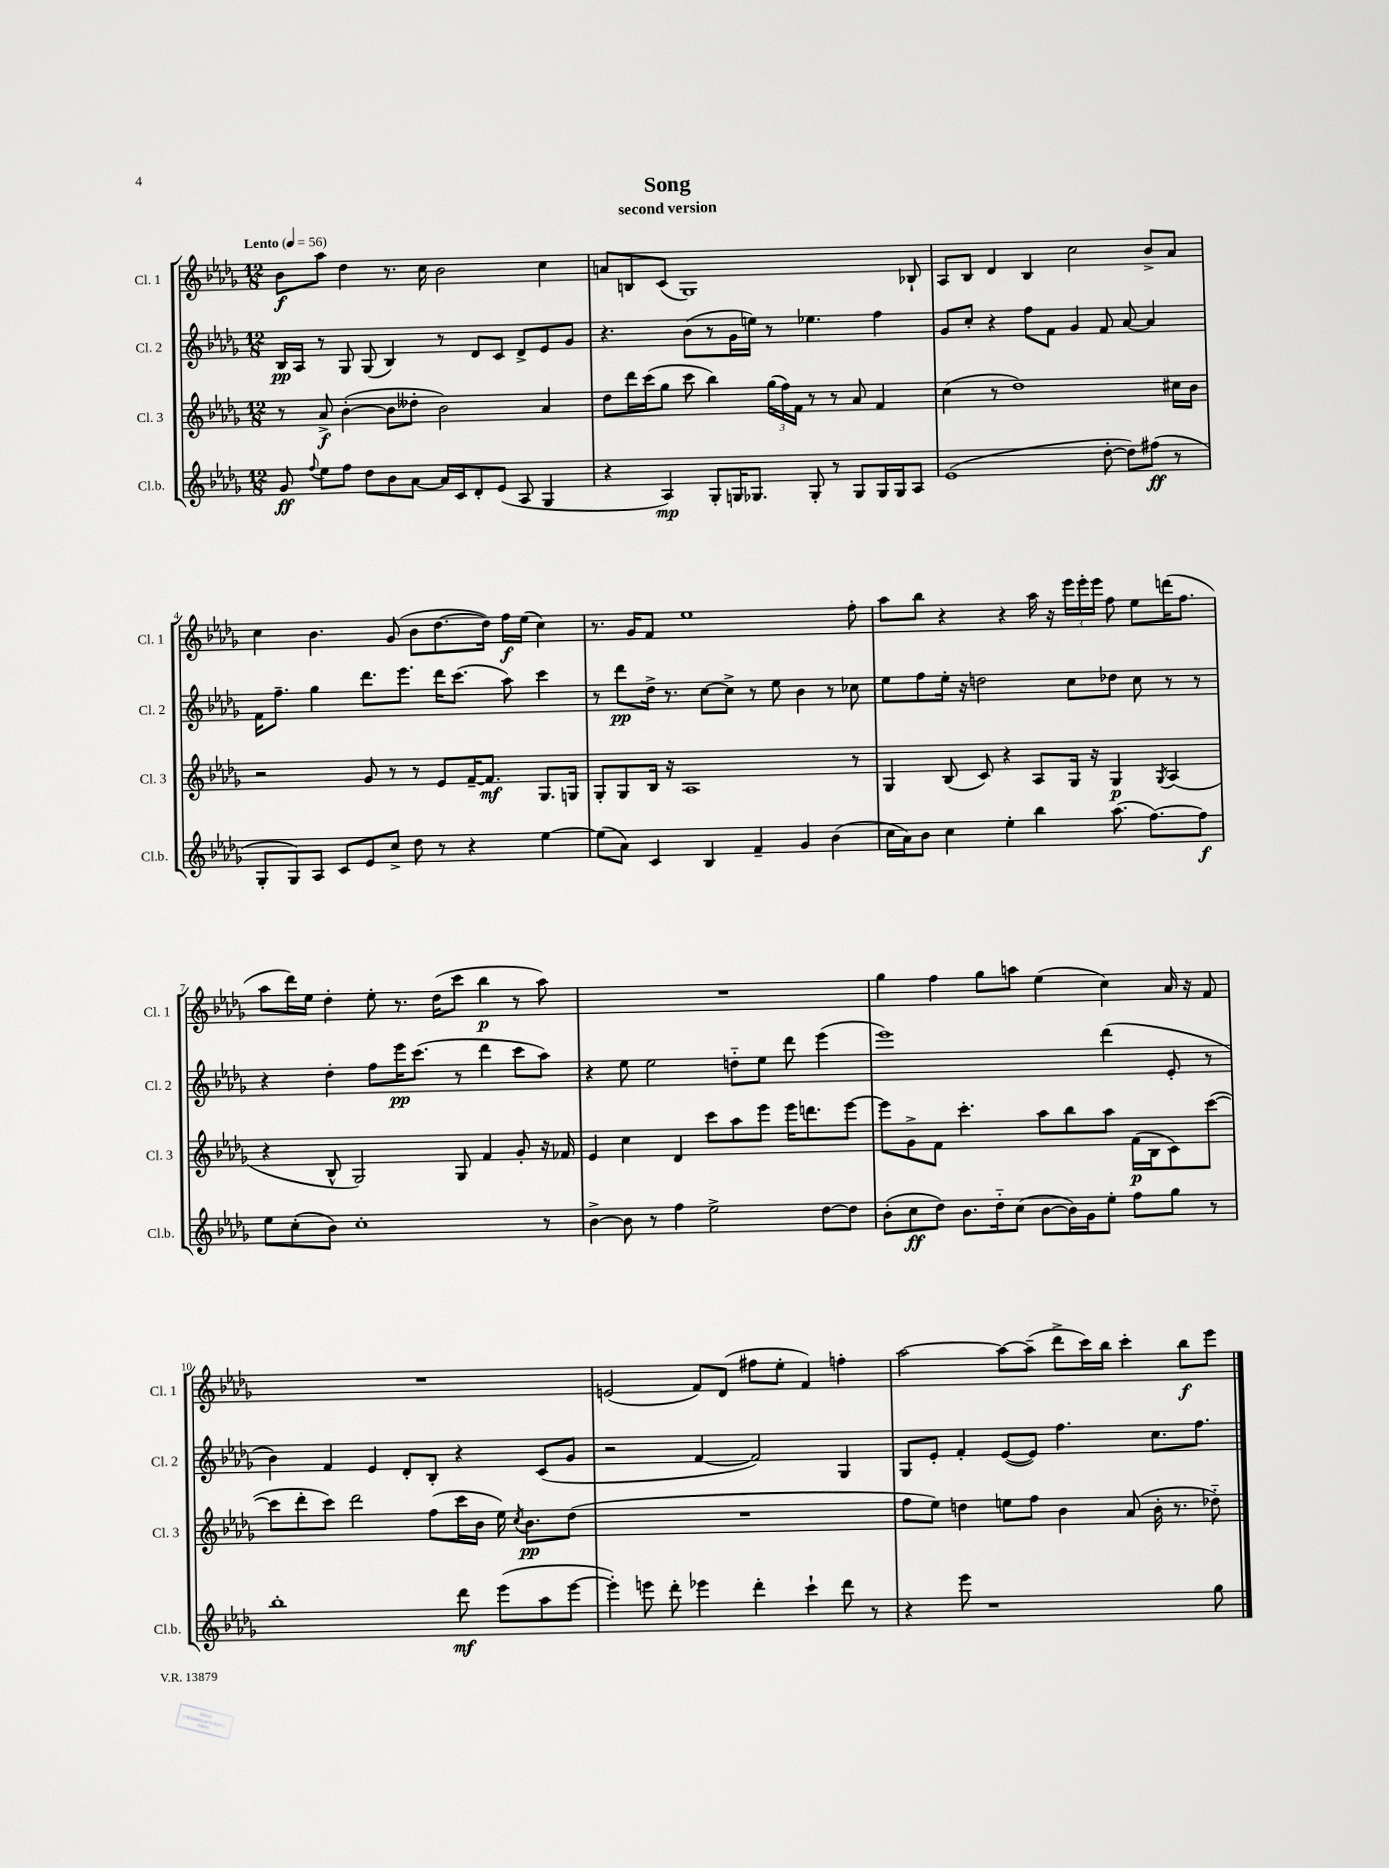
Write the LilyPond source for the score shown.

\header { title = "Song" subtitle = "second version" }
<<
\new StaffGroup <<
\new Staff = "s0" \with { instrumentName = "Cl. 1" shortInstrumentName = "Cl. 1" } {
    \clef treble \key des \major \numericTimeSignature \time 12/8 \tempo "Lento" 4 = 56
    \autoBeamOff bes'8[\f aes''8] des''4 r8. c''16 bes'2 c''4 |
    a'8[ b8 c'8]( ges1) bes8-! |
    aes8[ bes8] des'4 bes4 c''2 bes'8[-> aes'8] |
    c''4 bes'4. ges'8( bes'8[ des''8.~ des''16]) f''16[\f ees''16]( c''4) |
    r8. ges'16[ f'8] ees''1 f''8-. |
    aes''8[ bes''8] r4 r4 aes''16 r16 \tuplet 3/2 { ees'''16[ ees'''16-. ees'''16] } f''8 ees''8[ d'''16( f''8.] |
    aes''8[ des'''16) ees''16] des''4-. ees''8-. r8. des''16[( c'''8] bes''4\p r8 aes''8) |
    R1. |
    ges''4 f''4 ges''8[ a''8] ees''4( c''4) aes'16 r16 f'8 |
    R1. |
    e'2( f'8[) des'8]( fis''8[ ees''8]-. f'4) f''4-. |
    aes''2~ aes''8[~ aes''8]--( des'''8[-> c'''16) bes''16] c'''4-. bes''8[\f ees'''8] \bar "|." |
}
\new Staff = "s1" \with { instrumentName = "Cl. 2" shortInstrumentName = "Cl. 2" } {
    \clef treble \key des \major \numericTimeSignature \time 12/8
    \autoBeamOff bes16[\pp aes16] r8 ges8 ges8( bes4) r8 des'8[ c'8] des'8[-> ees'8 ges'8] |
    r4. bes'8[( r8 ges'16 e''16]) r8 ees''4. f''4 |
    ges'8[ c''8]-. r4 f''8[ f'8] ges'4 f'8 aes'8~ aes'4 |
    f'16[ f''8.]-- ges''4 des'''8.[ ees'''8.] des'''16[ c'''8.]( aes''8) c'''4 |
    r8 des'''8[\pp des''16]-> r8. c''8[~ c''8]-> r8 ees''8 bes'4 r8 ces''8 |
    ees''8[ f''8 ees''16]-. r16 d''2 c''8[ des''8] c''8 r8 r8 |
    r4 des''4-. f''8[ ees'''16\pp c'''8.]( r8 des'''4 c'''8[ aes''8]) |
    r4 ees''8 ees''2 d''8[-_ ees''8] des'''8 ees'''4( |
    ees'''1) des'''4( ees'8-. r8 |
    bes'4) f'4 ees'4 des'8[-. bes8]-. r4 c'8[( ges'8] |
    r2 f'4~ f'2) ges4 |
    ges8[ ees'8]-. f'4-. ees'8[~( ees'8]) f''4. c''8.[ f''8.] \bar "|." |
}
\new Staff = "s2" \with { instrumentName = "Cl. 3" shortInstrumentName = "Cl. 3" } {
    \clef treble \key des \major \numericTimeSignature \time 12/8
    \autoBeamOff r8 aes'8->\f bes'4~-.( bes'8[ deses''8]-. bes'2) aes'4 |
    des''8[ des'''16 c'''16( ges''8] c'''8 bes''4) \tuplet 3/2 { ges''16[( f''16) f'16] } r8 r8 aes'8 f'4 |
    c''4( r8 des''1) cis''16[ bes'16] |
    r2 ges'8 r8 r8 ees'8[ f'16~-- f'8.]\mf ges8.[ g16] |
    ges8[-. ges8 bes16] r16 aes1 r8 |
    ges4 bes8( c'8) r4 aes8[ ges16] r16 ges4\p \acciaccatura { ges8 } aes4( |
    r4 bes8-^ ges2) ges8 f'4 ges'8-. r16 fes'16 |
    ees'4 c''4 des'4 c'''8[ aes''8 ees'''8] ees'''16[ d'''8. ees'''8]~ |
    ees'''8[ ges'8-> f'8] c'''4.-. aes''8[ bes''8 aes''8] f'16[\p( bes16 c'8) c'''8]~( |
    c'''8[ des'''8-. c'''8]) des'''2 f''8[( c'''16 bes'16] ees''16) \acciaccatura { c''8 } bes'8.[\pp des''8]( |
    R1. |
    f''8[ ees''8]) d''4 e''8[ f''8] bes'4 aes'8( bes'16-. r8. des''8-_) \bar "|." |
}
\new Staff = "s3" \with { instrumentName = "Cl.b." shortInstrumentName = "Cl.b." } {
    \clef treble \key des \major \numericTimeSignature \time 12/8
    \autoBeamOff ges'8\ff \appoggiatura { f''8 } ees''8[ f''8] des''8[ bes'8 aes'8]~ aes'16[ c'16 des'8-. ees'8]( aes8 ges4 |
    r4 aes4\mp) ges8[-. g16 ges8.] ges8-. r8 ges8[ ges16 ges16 aes8] |
    ees'1( des''8~-. des''8[) fis''8]\ff( r8 |
    ges8[-. ges8) aes8] c'8[ ees'8 c''8]-> des''8 r8 r4 ees''4~ |
    ees''8[( aes'8]) c'4 bes4 f'4-- ges'4 bes'4( |
    c''16[ aes'16) bes'8] c''4 ees''4-. bes''4 aes''8.( f''8.[~) f''8]\f |
    ees''8[ c''8-.( bes'8]) c''1-. r8 |
    bes'4~-> bes'8 r8 f''4 ees''2-> des''8[~ des''8] |
    bes'8[-.( c''8\ff des''8]) bes'8.[ des''16-_ c''8]( bes'8[~ bes'16) ges'16 ees''8]-. f''8[ ges''8] r8 |
    bes''1-. des'''8\mf ees'''8[( aes''8 ees'''8]~ |
    ees'''4-.) e'''8 des'''8-. ees'''4 des'''4-. c'''4-! des'''8 r8 |
    r4 ees'''8 r1 ges''8 \bar "|." |
}
>>
>>
